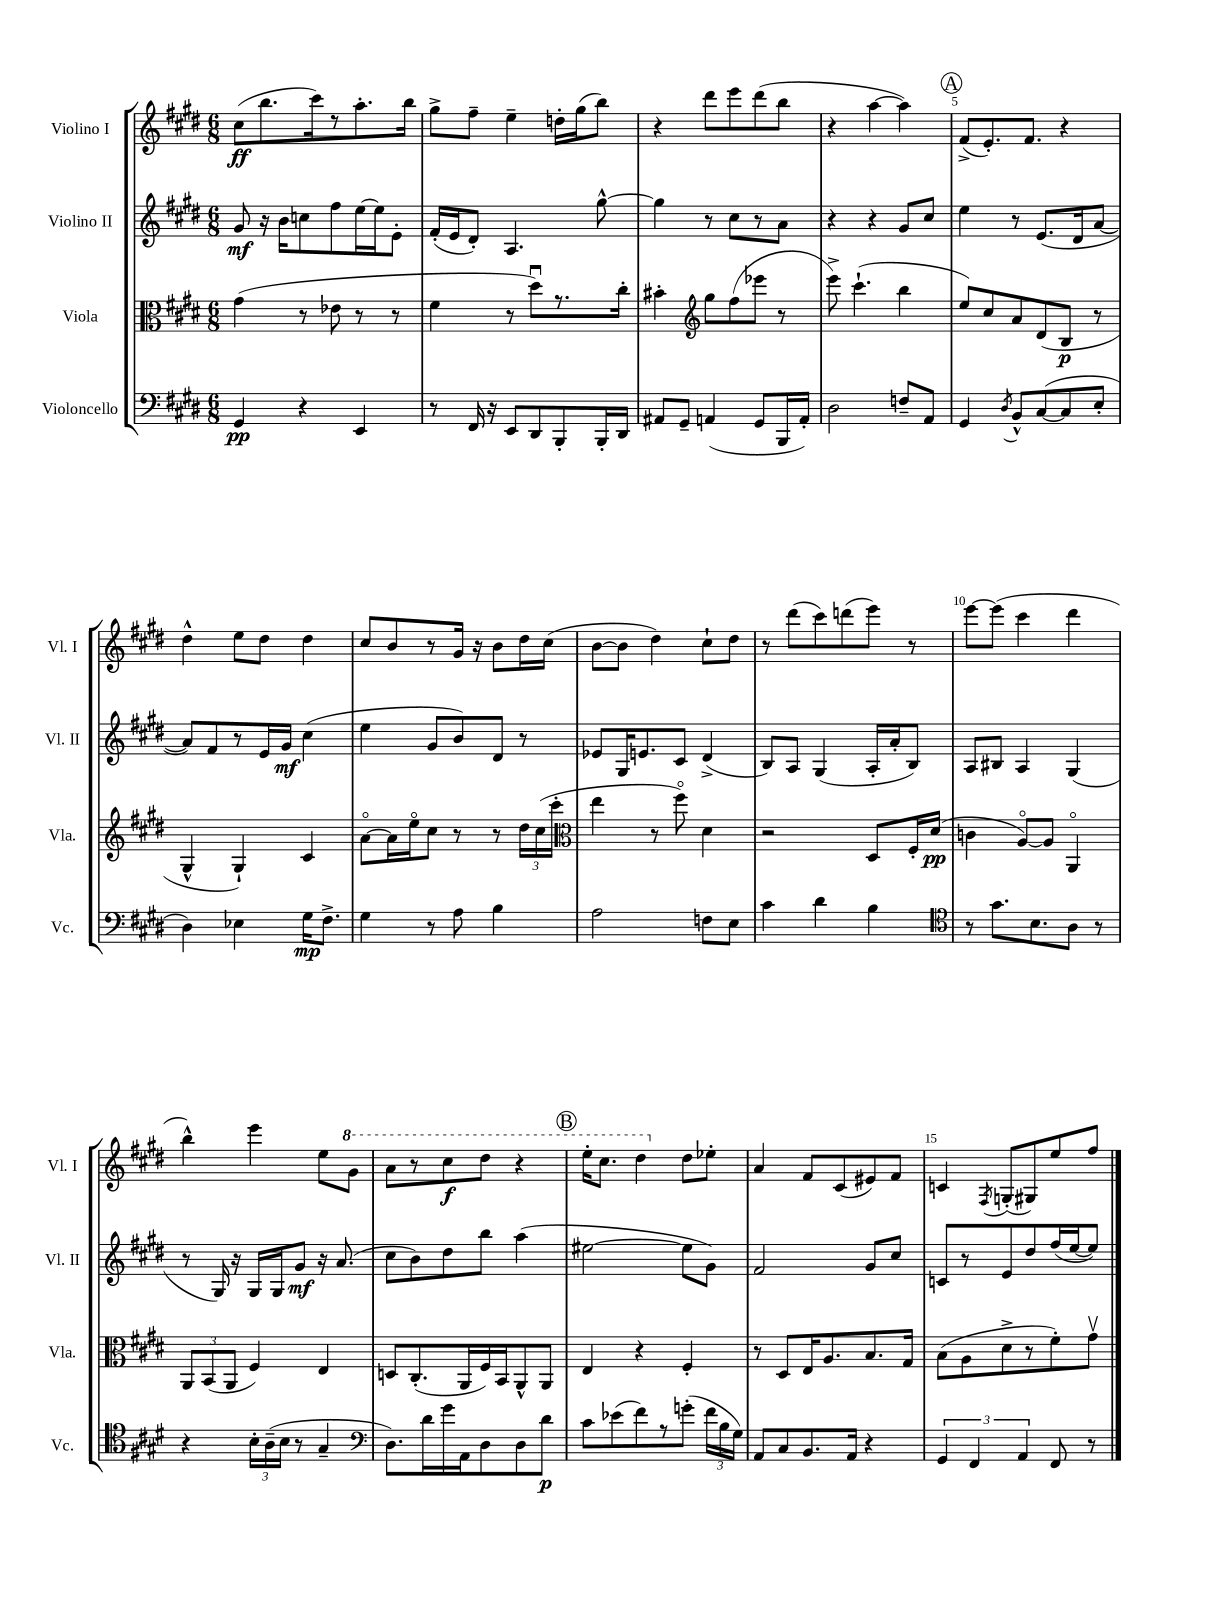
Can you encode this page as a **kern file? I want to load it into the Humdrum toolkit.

**kern	**kern	**kern	**kern
*staff4	*staff3	*staff2	*staff1
*clefF4	*clefC3	*clefG2	*clefG2
*k[f#c#g#d#]	*k[f#c#g#d#]	*k[f#c#g#d#]	*k[f#c#g#d#]
*M6/8	*M6/8	*M6/8	*M6/8
4GG#	(4g#	8g#	(8cc#
.	.	16r	8.bb
.	.	16b	.
4r	8r	8cc	.
.	.	.	16ccc#)
.	8e-	8ff#	8r
4EE	8r	[16ee	8.aa'
.	.	16ee]	.
.	8r	8e'	.
.	.	.	16bb
=	=	=	=
8r	4f#	(16f#'	8gg#^
.	.	16e	.
16FF#	.	8d#')	8ff#~
16r	.	.	.
8EE	8r	4.A	4ee~
8DD#	8dd#u)	.	.
8BBB'	8.r	.	16dd'
.	.	.	(16gg#
16BBB'	.	[8gg#^^	8bb)
16DD#	16cc#'	.	.
=	=	=	=
8AA#	4b#'	4gg#]	4r
8GG#~	.	.	.
*	*clefG2	*	*
(4AA	8gg#	8r	8ddd#
.	(8ff#	8cc#	8eee
8GG#	8eee-	8r	(8ddd#
16BBB	8r	8a	8bb
16AA')	.	.	.
=	=	=	=
2D#	8eee^)	4r	4r
.	(4.ccc#`	.	.
.	.	4r	[4aa
8F~	4bb	8g#	4aa])
8AA	.	8cc#	.
=	=	=	=
4GG#	8ee)	4ee	(8f#^
.	8cc#	.	8.e')
8qD#	.	.	.
8BB^^	8a	8r	.
.	.	.	8.f#
([8C#	(8d#	(8.e	.
8C#]	8B	.	4r
.	.	16d#	.
8E'	8r	[8a	.
=	=	=	=
4D#)	4G#^^	8a])	4dd#^^
.	.	8f#	.
4E-	4G#`)	8r	8ee
.	.	16e	8dd#
.	.	16g#	.
16G#	4c#	(4cc#	4dd#
8.F#^	.	.	.
=	=	=	=
4G#	[8ao	4ee	8cc#
.	16a]	.	8b
.	16eeo	.	.
8r	8cc#	8g#	8r
8A	8r	8b)	16g#
.	.	.	16r
4B	8r	8d#	8b
.	24dd#	8r	16dd#
.	(24cc#	.	.
.	.	.	(16cc#
.	24ccc#'	.	.
=	=	=	=
*	*clefC3	*	*
2A	4ee	8e-	[8b
.	.	16G#	8b]
.	.	8.e	.
.	8r	.	4dd#)
.	8ff#o)	8c#	.
8F	4d#	(4d#^	8cc#`
8E	.	.	8dd#
=	=	=	=
4c#	2r	8B)	8r
.	.	8A	(8ddd#
4d#	.	(4G#	8ccc#)
.	.	.	(8ddd
4B	8D#	16A'	8eee)
.	.	16a'	.
.	16F#'	8B)	8r
.	(16d#	.	.
=	=	=	=
*clefC4	*	*	*
8r	4c	8A	[8eee
8.g#	.	8B#	(8eee]
.	[8Ao)	4A	4ccc#
8.B	.	.	.
.	8A]	.	.
8A	4AAo	(4G#	4ddd#
8r	.	.	.
=	=	=	=
4r	12AA	8r	4bb^^)
.	(12BB	.	.
.	.	16G#)	.
.	12AA	.	.
.	.	16r	.
24B'	4F#)	16G#	4eee
(24A~	.	.	.
.	.	16G#	.
24B	.	.	.
8r	.	8g#	.
4G#~	4E	16r	8ee
.	.	(8.a	.
.	.	.	8gg#
=	=	=	=
*clefF4	*	*	*
8.D#)	8D	8cc#	8aa
.	(8.C#'	8b)	8r
16d#	.	.	.
16g#	.	8dd#	8ccc#
16AA	16AA	.	.
8D#	16F#)	8bb	8ddd#
.	16BB	.	.
8D#	8AA^^	(4aa	4r
8d#	8AA	.	.
=	=	=	=
8c#	4E	[2ee#	16eee'
.	.	.	8.ccc#
(8e-	.	.	.
8f#)	4r	.	4ddd#
8r	.	.	.
(8g'	4F#'	8ee#]	8dd#
24f#	.	8g#)	8ee-'
24B	.	.	.
24G#)	.	.	.
=	=	=	=
8AA	8r	2f#	4a
8C#	8D#	.	.
8.BB	16E	.	8f#
.	8.A	.	.
.	.	.	(8c#
16AA	.	.	.
4r	8.B	8g#	8e#)
.	.	8cc#	8f#
.	16G#	.	.
=	=	=	=
6GG#	(8B	8c	4c
.	8A	8r	.
6FF#	.	.	.
.	.	.	8qF#
.	8d#^	8e	(8G'
6AA	.	.	.
.	8r	8dd#	8G#)
8FF#	8f#')	(16ff#	8ee
.	.	[16ee	.
8r	8g#v	8ee])	8ff#
==	==	==	==
*-	*-	*-	*-
